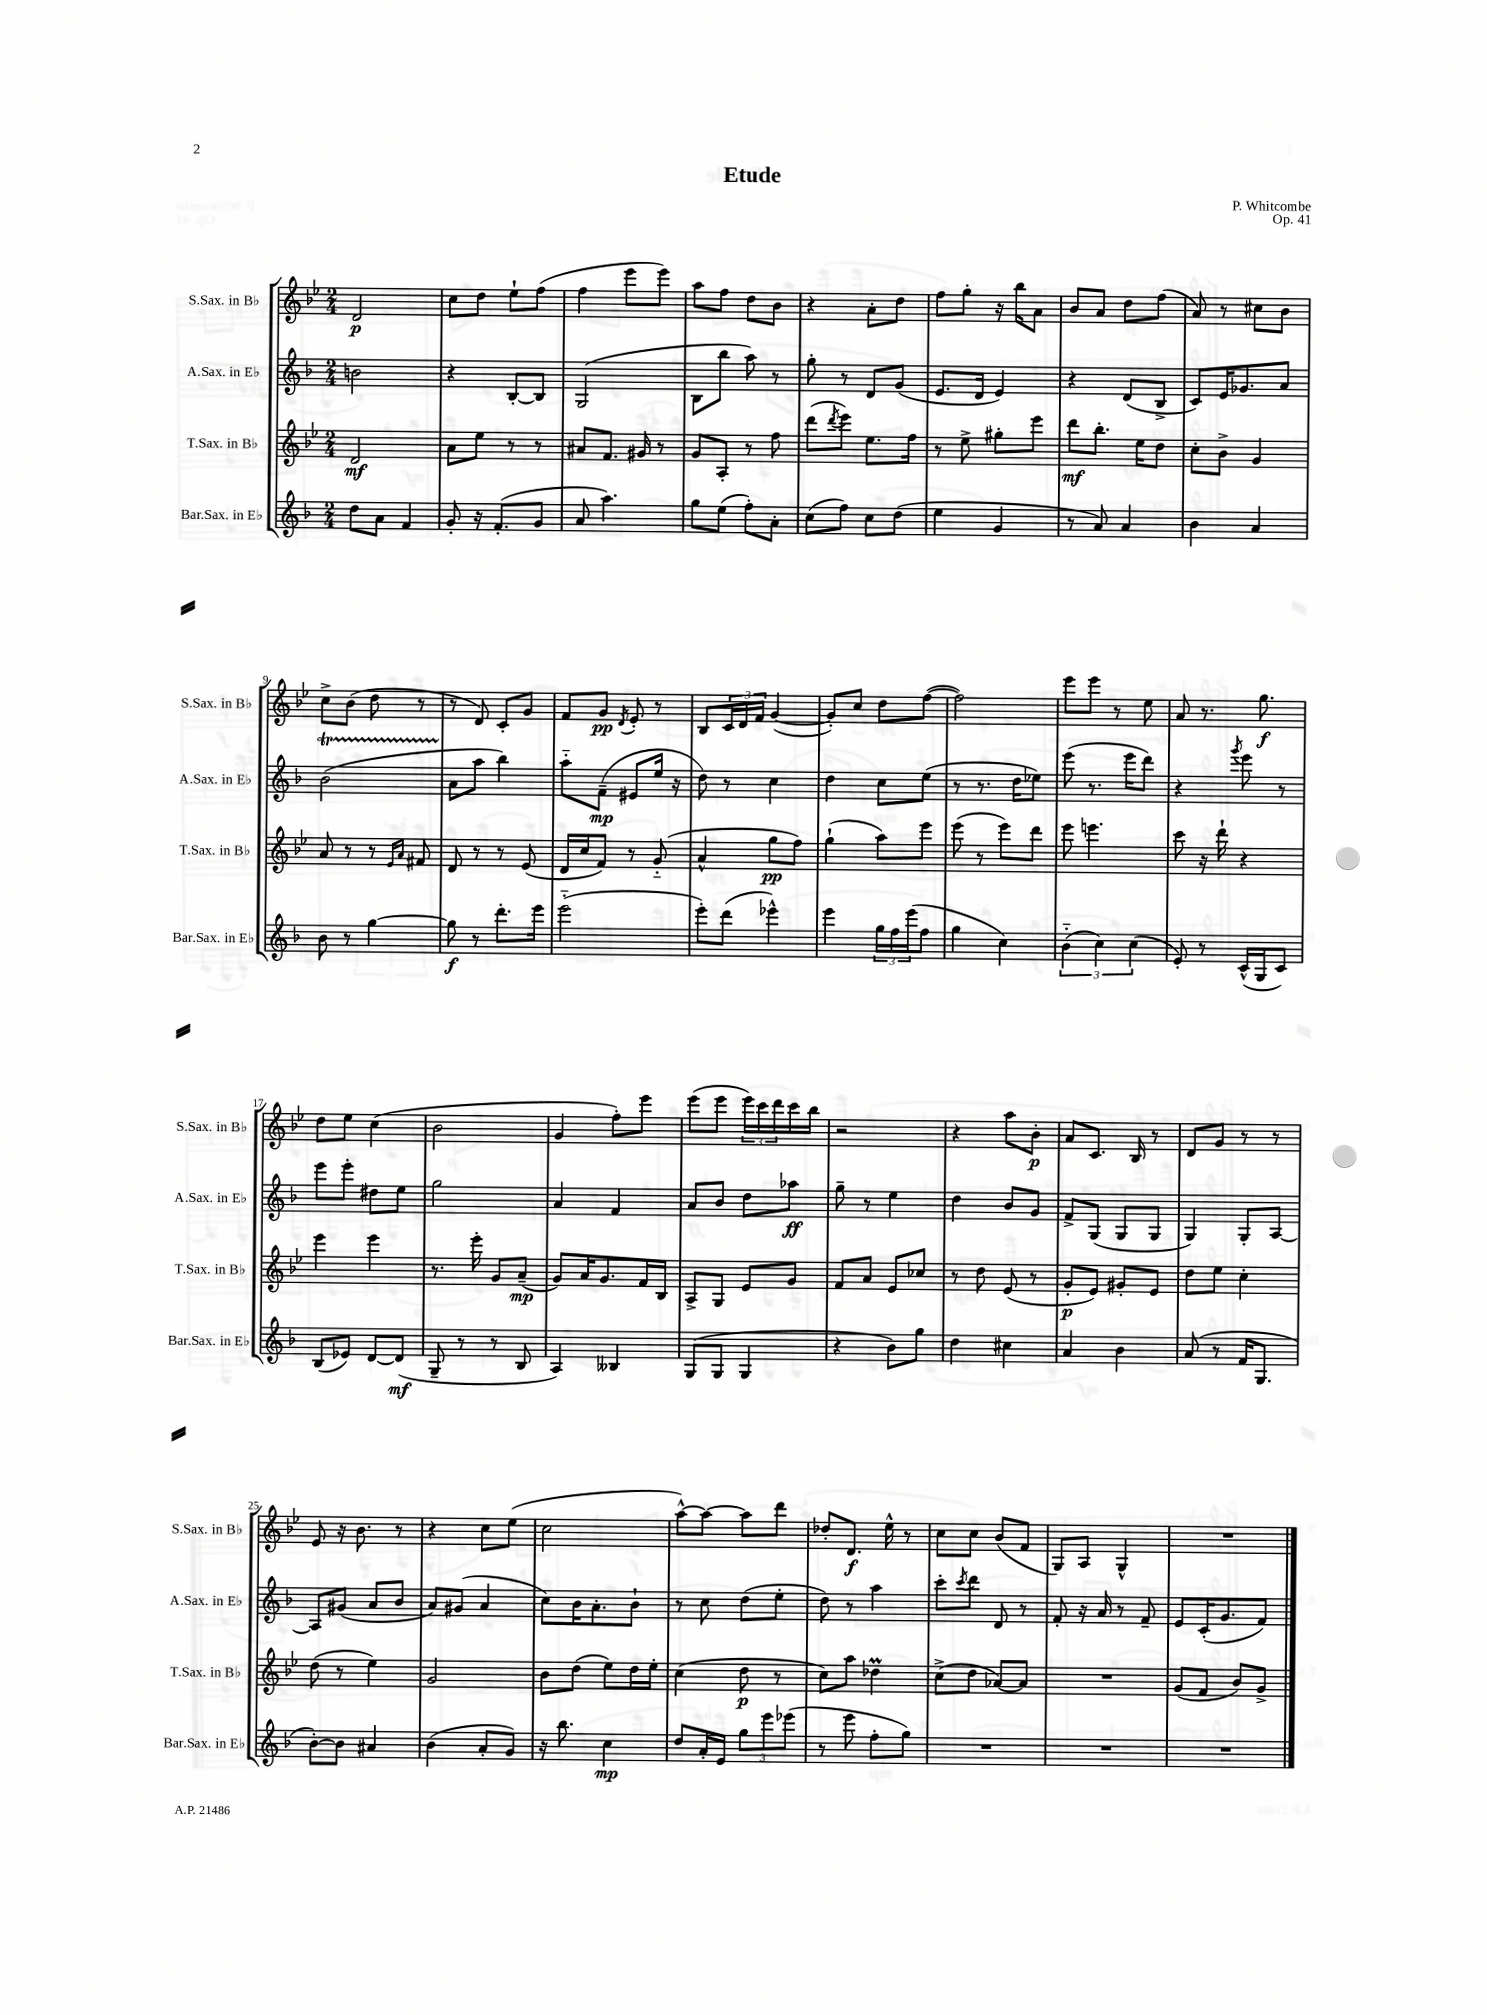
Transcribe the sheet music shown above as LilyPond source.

\header { title = "Etude" composer = "P. Whitcombe" opus = "Op. 41" }
<<
\new StaffGroup <<
\new Staff = "s0" \with { instrumentName = "S.Sax. in Bb" shortInstrumentName = "S.Sax. in Bb" } {
    \clef treble \key bes \major \numericTimeSignature \time 2/4
    d'2\p |
    c''8 d''8 ees''8-! f''8( |
    f''4 ees'''8 ees'''8) |
    a''8 f''8 d''8 bes'8 |
    r4 a'8-. d''8 |
    f''8 g''8-. r16 bes''16 a'8 |
    bes'8 a'8 d''8 f''8( |
    a'8) r8 cis''8 bes'8 |
    c''8-> bes'8( d''8 r8 |
    r8 d'8) c'8-. g'8 |
    f'8 g'8\pp \acciaccatura { d'8 } ees'8-. r8 |
    bes8 \tuplet 3/2 { c'16 d'16 f'16 } g'4~( |
    g'8-.) c''8 d''8 f''8~( |
    f''2) |
    ees'''8 ees'''8 r8 ees''8 |
    a'8 r8. g''8.\f |
    d''8 ees''8 c''4( |
    bes'2 |
    g'4 f''8-.) ees'''8 |
    ees'''8( ees'''8 \tuplet 3/2 { ees'''16) c'''16 d'''16 } c'''16 bes''16 |
    r2 |
    r4 a''8 bes'8-.\p |
    a'8 c'8. bes16 r8 |
    d'8 g'8 r8 r8 |
    ees'8 r16 bes'8. r8 |
    r4 c''8 ees''8( |
    c''2 |
    a''8~-^) a''8~ a''8 d'''8 |
    des''8-. d'8.\f ees''16-^ r8 |
    c''8 c''8 bes'8( f'8 |
    g8) a8 g4-^ |
    R2 \bar "|." |
}
\new Staff = "s1" \with { instrumentName = "A.Sax. in Eb" shortInstrumentName = "A.Sax. in Eb" } {
    \clef treble \key f \major \numericTimeSignature \time 2/4
    b'2 |
    r4 bes8~-. bes8 |
    g2( |
    bes8 bes''8 a''8) r8 |
    g''8-. r8 d'8 g'8( |
    e'8. d'16 e'4) |
    r4 d'8( bes8-> |
    c'8) e'16 ges'8. a'8 |
    bes'2\startTrillSpan( |
    a'8\stopTrillSpan a''8 bes''4) |
    a''8-_ f'8--\mp( eis'8 e''16 r16 |
    d''8) r8 c''4 |
    d''4 c''8 e''8( |
    r8 r8. d''16 ees''8) |
    e'''8( r8. e'''16 d'''8) |
    r4 \acciaccatura { g'''8 } e'''8 r8 |
    e'''8 e'''8-. dis''8 e''8 |
    g''2 |
    a'4 f'4 |
    a'8 bes'8 d''8 aes''8\ff |
    g''8-- r8 e''4 |
    d''4 bes'8 g'8 |
    f'8-> g8( g8 g8 |
    g4) g8-. a8~ |
    a8 gis'8( a'8 bes'8 |
    a'8) gis'8( a'4 |
    c''8) bes'16 a'8.-. bes'8-! |
    r8 c''8 d''8( e''8-. |
    d''8) r8 a''4 |
    c'''8-. \acciaccatura { c'''8 } d'''8 d'8 r8 |
    f'8-. r16 a'16 r8 f'8-- |
    e'8 c'16-.( g'8. f'8) \bar "|." |
}
\new Staff = "s2" \with { instrumentName = "T.Sax. in Bb" shortInstrumentName = "T.Sax. in Bb" } {
    \clef treble \key bes \major \numericTimeSignature \time 2/4
    d'2\mf |
    a'8 ees''8 r8 r8 |
    ais'8 f'8. gis'16 r8 |
    g'8 a8-. r8 f''8 |
    d'''8( \acciaccatura { d'''8 } ees'''8) ees''8. f''16 |
    r8 ees''8-> gis''8-. ees'''8 |
    d'''8\mf bes''8.-. ees''16 d''8 |
    c''8-. bes'8-> g'4 |
    a'8 r8 r8 \grace { ees'16 a'16 } fis'8 |
    d'8 r8 r8 ees'8( |
    d'16 c''16 f'8) r8 g'8-_( |
    a'4-^ g''8\pp f''8) |
    g''4-!( a''8) ees'''8 |
    ees'''8( r8 ees'''8) d'''8 |
    ees'''8 e'''4. |
    c'''8 r16 d'''16-! r4 |
    ees'''4 ees'''4 |
    r8. ees'''16-. g'8 a'8--\mp( |
    g'8) a'16 g'8. f'16 bes16 |
    a8-> g8 ees'8 g'8 |
    f'8 a'8 ees'8 ces''8 |
    r8 d''8 ees'8( r8 |
    g'8-.\p ees'8) gis'8-. ees'8 |
    d''8 ees''8 c''4-. |
    d''8( r8 ees''4) |
    g'2 |
    bes'8 d''8( ees''8) d''16 ees''16-. |
    c''4( d''8\p r8 |
    c''8) a''8 des''4\prall |
    c''8->( d''8 aes'8~) aes'8 |
    R2 |
    g'8( f'8 bes'8) g'8-> \bar "|." |
}
\new Staff = "s3" \with { instrumentName = "Bar.Sax. in Eb" shortInstrumentName = "Bar.Sax. in Eb" } {
    \clef treble \key f \major \numericTimeSignature \time 2/4
    d''8 a'8 f'4 |
    g'8-. r16 f'8.-.( g'8 |
    a'8 a''4.) |
    g''8 e''8( f''8-.) a'8-. |
    c''8( f''8) c''8 d''8( |
    e''4 g'4 |
    r8 a'8) a'4 |
    bes'4 a'4 |
    bes'8 r8 g''4~ |
    g''8\f r8 d'''8.-. e'''16 |
    e'''2-_( |
    e'''8-.) d'''8( ees'''4-^) |
    e'''4 \tuplet 3/2 { g''16 f''16 e'''16( } f''8 |
    g''4 c''4) |
    \tuplet 3/2 { bes'4-_( c''4) c''4( } |
    e'8-.) r8 c'16-^( g16 c'8) |
    bes8( ees'8) d'8~ d'8\mf( |
    g8-- r8 r8 bes8 |
    a4) beses4 |
    g8( g8 g4 |
    r4 bes'8) g''8 |
    d''4 cis''4 |
    a'4 bes'4 |
    a'8( r8 f'16 g8. |
    bes'8~-.) bes'8 ais'4 |
    bes'4( a'8-. g'8) |
    r16 bes''8. c''4\mp |
    d''8 a'16-. e'16 \tuplet 3/2 { g''8 e'''8 ees'''8( } |
    r8 e'''8 f''8-. g''8) |
    R2 |
    R2 |
    R2 \bar "|." |
}
>>
>>
